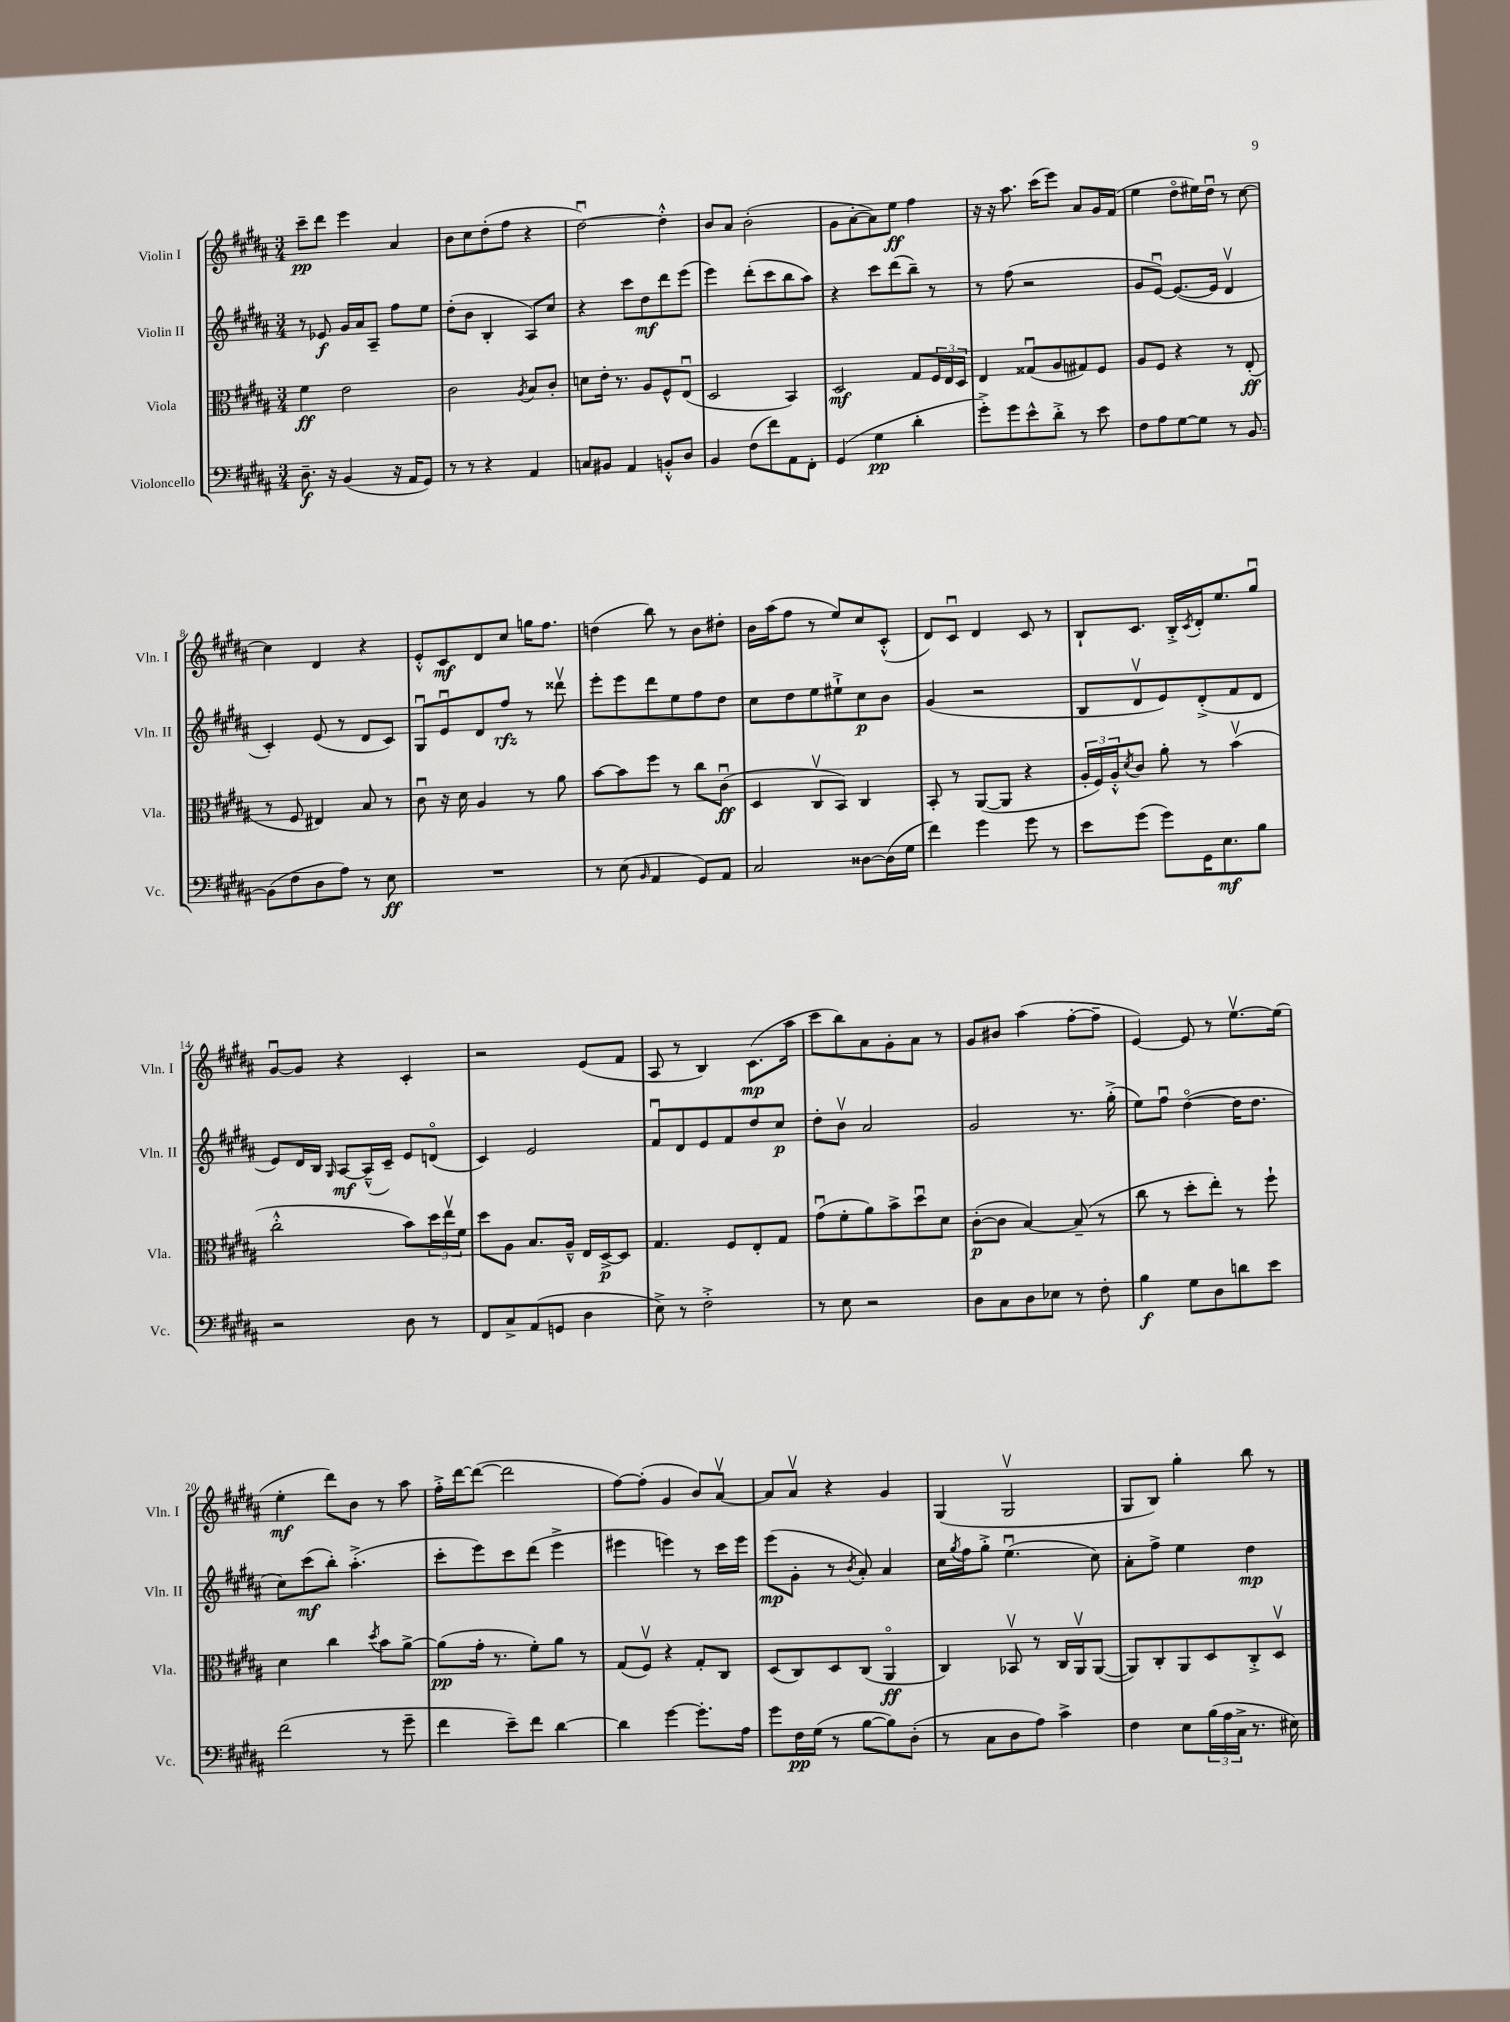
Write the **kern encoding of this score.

**kern	**dynam	**kern	**dynam	**kern	**dynam	**kern	**dynam
*part4	*part4	*part3	*part3	*part2	*part2	*part1	*part1
*staff4	*staff4	*staff3	*staff3	*staff2	*staff2	*staff1	*staff1
*I"Violoncello	*	*I"Viola	*	*I"Violin II	*	*I"Violin I	*
*I'Vc.	*	*I'Vla.	*	*I'Vln. II	*	*I'Vln. I	*
*clefF4	*	*clefC3	*	*clefG2	*	*clefG2	*
*k[f#c#g#d#a#]	*	*k[f#c#g#d#a#]	*	*k[f#c#g#d#a#]	*	*k[f#c#g#d#a#]	*
*M3/4	*	*M3/4	*	*M3/4	*	*M3/4	*
=1	=1	=1	=1	=1	=1	=1	=1
8.D#~\	f	4f#\	ff	8r	.	8ccc#~\L	pp
.	.	.	.	8e-X/	f	8ddd#\J	.
16r	.	.	.	.	.	.	.
(4BB/	.	2e\	.	16g#/LL	.	4eee\	.
.	.	.	.	16a#/J	.	.	.
.	.	.	.	8A#~/J	.	.	.
16r	.	.	.	8ff#\L	.	4a#/	.
16AA#/KL	.	.	.	.	.	.	.
8GG#/J)	.	.	.	8ee\J	.	.	.
=2	=2	=2	=2	=2	=2	=2	=2
8r	.	2c#\	.	(8dd#'\L	.	8b\L	.
8r	.	.	.	8b\J	.	8cc#\	.
4r	.	.	.	4B'/	.	(8dd#'\	.
.	.	.	.	.	.	8ff#\J	.
.	.	8qA#/	.	.	.	.	.
4AA#/	.	8B/L	.	8A#/L)	.	4r	.
.	.	8c#'/J	.	8cc#/J	.	.	.
=3	=3	=3	=3	=3	=3	=3	=3
8Cn/L	.	8dn\L	.	4r	.	[2dd#u\)	.
8BB#X/J	.	16e'\Jk	.	.	.	.	.
.	.	8.r	.	.	.	.	.
4AA#/	.	.	.	8ccc#\L	.	.	.
.	.	8A#/L	.	8dd#\	mf	.	.
8BBn'^^/L	.	8F#^^/	.	8ddd#\	.	4dd#'^^\]	.
8D#/J	.	(8Eu/J	.	(8eee\J	.	.	.
=4	=4	=4	=4	=4	=4	=4	=4
4BB/	.	2D#/	.	4eee\)	.	8b/L	.
.	.	.	.	.	.	8a#/J	.
(8F#\L	.	.	.	(8ddd#'\L	.	(2b'\	.
8f#\)	.	.	.	8ccc#\	.	.	.
8AA#\	.	4BB/)	.	8bb\	.	.	.
8FF#'\J	.	.	.	8aa#\J)	.	.	.
=5	=5	=5	=5	=5	=5	=5	=5
(4GG#/	.	2D#/	mf	4r	.	8g#\L	.
.	.	.	.	.	.	[8a#'\	.
4G#\	pp	.	.	8ccc#\L	.	8a#\])	.
.	.	.	.	(8ddd#\	.	8ee\J	ff
4d#'\	.	8G#/L	.	8bb~\J)	.	4ff#\	.
.	.	24F#/L	.	8r	.	.	.
.	.	24E/	.	.	.	.	.
.	.	24D#/JJ	.	.	.	.	.
=6	=6	=6	=6	=6	=6	=6	=6
8g#'^\L)	.	4E/	.	8r	.	16r	.
.	.	.	.	.	.	16r	.
8g#\	.	.	.	(8ff#\	.	8.aa#\	.
8e^^\	.	(8G##Xu/L	.	2r	.	.	.
.	.	.	.	.	.	(16ccc#\KL	.
8d#'^\J	.	8A#/	.	.	.	8eee\J)	.
8r	.	8G#X/)	.	.	.	8a#/L	.
8e\	.	8F#/J	.	.	.	16g#/L	.
.	.	.	.	.	.	(16f#/JJ	.
=7	=7	=7	=7	=7	=7	=7	=7
8F#\L	.	8A#/L	.	8g#/L	.	4ee\	.
8A#\	.	8F#/J	.	[8eu/J)	.	.	.
[8G#\	.	4r	.	(8.e/L_	.	8dd#\L	.
8G#\J]	.	.	.	.	.	16ee#X\L)	.
.	.	.	.	16e/Jk]	.	16dd#u\JJ	.
8r	.	8r	.	4d#v/	.	8r	.
[8BB/	.	(8E'/	ff	.	.	[8cc#\	.
!!LO:LB:g=z
=8	=8	=8	=8	=8	=8	=8	=8
(8BB\L]	.	8r	.	4c#'/)	.	4cc#\]	.
8F#\	.	8F#/	.	.	.	.	.
8D#\	.	4E#X/)	.	(8e/	.	4d#/	.
8A#\J)	.	.	.	8r	.	.	.
8r	.	8B/	.	8d#/L	.	4r	.
8E\	ff	8r	.	8c#/J)	.	.	.
=9	=9	=9	=9	=9	=9	=9	=9
2.r	.	8c#u\	.	8G#u/L	.	8e'^^/L	.
.	.	16r	.	8eu/	.	8c#/	mf
.	.	16d#\	.	.	.	.	.
.	.	4A#/	.	8d#/	.	8d#/	.
.	.	.	.	8ff#/J	rfz	8cc#/J	.
.	.	8r	.	8r	.	16ggn\KL	.
.	.	.	.	.	.	8.ff#\J	.
.	.	8a#\	.	8ddd##Xv\	.	.	.
=10	=10	=10	=10	=10	=10	=10	=10
8r	.	[8b\L	.	8eee'\L	.	(4ddn\	.
(8E\	.	8b\]	.	8eee\	.	.	.
16qqBB/	.	.	.	.	.	.	.
4AA#/	.	8ff#\J	.	8ddd#\	.	8bb\)	.
.	.	8r	.	8ee\	.	8r	.
8GG#/L)	.	8cc#\L	.	8ff#\	.	8b\L	.
8AA#/J	.	(8c#u\J	ff	8dd#\J	.	8dd#X'\J	.
=11	=11	=11	=11	=11	=11	=11	=11
2C#/	.	4D#/	.	8cc#\L	.	16b\LL	.
.	.	.	.	.	.	(16aa#\J	.
.	.	.	.	8dd#\	.	8ff#\J	.
.	.	8C#v/L	.	8ee\	.	8r	.
.	.	8BB/J)	.	8ee#X`^\	.	8ee/L)	.
[8D##X\L	.	4C#/	.	8cc#\	p	8cc#/	.
(16D##\L]	.	.	.	8b\J	.	(8c#'^^/J	.
16G#\JJ	.	.	.	.	.	.	.
=12	=12	=12	=12	=12	=12	=12	=12
4f#\)	.	8BB'/	.	(4g#/	.	8d#/L)	.
.	.	8r	.	.	.	8c#u/J	.
4g#\	.	([8AA#/L	.	2r	.	4d#/	.
.	.	8AA#/J]	.	.	.	.	.
8g#\	.	4r	.	.	.	8c#/	.
8r	.	.	.	.	.	8r	.
=13	=13	=13	=13	=13	=13	=13	=13
8e\L	.	24A#'/LL	.	8B/L	.	8B`/L	.
.	.	24F#/)	.	.	.	.	.
.	.	24A#'^^/J	.	.	.	.	.
.	.	8qd#/	.	.	.	.	.
(8g#\J	.	8c#/J	.	8d#v/	.	8.c#/J	.
8g#\L)	.	8a#'\	.	8e/)	.	.	.
.	.	.	.	.	.	16B'^/LL	.
.	.	.	.	.	.	8qc#/	.
16GG#\K	.	8r	.	(8d#'^/	.	16d#'/J	.
8.E\	mf	.	.	.	.	8.ee/	.
.	.	(4bv\	.	8f#/	.	.	.
8B\J	.	.	.	8d#/J	.	8gg#u/J	.
!!LO:LB:g=z
=14	=14	=14	=14	=14	=14	=14	=14
2r	.	2cc#'^^\	.	8e/L)	.	[8g#u/L	.
.	.	.	.	16d#/L	.	8g#/J]	.
.	.	.	.	16B/JJ	.	.	.
.	.	.	.	16qqG#/	.	.	.
.	.	.	.	[8A#/L	mf	4r	.
.	.	.	.	(16A#~^^/L]	.	.	.
.	.	.	.	16c#~/JJ)	.	.	.
8D#\	.	8b\L)	.	8e/L	.	4c#'/	.
8r	.	24dd#\L	.	(8dn/J	.	.	.
.	.	24eev\	.	.	.	.	.
.	.	24f#\JJ	.	.	.	.	.
=15	=15	=15	=15	=15	=15	=15	=15
8FF#/L	.	8dd#\L	.	4c#/)	.	2r	.
8C#^/	.	8A#\J	.	.	.	.	.
(8AA#/	.	8.B/L	.	2e/	.	.	.
8GGn/J	.	.	.	.	.	.	.
.	.	16A#~^^/Jk	.	.	.	.	.
4D#\	.	16E/LL	.	.	.	(8e/L	.
.	.	[16D#^/J	p	.	.	.	.
.	.	8D#/J]	.	.	.	8f#/J	.
=16	=16	=16	=16	=16	=16	=16	=16
8E^\)	.	4.G#/	.	8f#u/L	.	8A#/	.
8r	.	.	.	8d#/	.	8r	.
2F#'^\	.	.	.	8e/	.	4B/)	.
.	.	8F#/L	.	8f#/	.	.	.
.	.	8E'/	.	8dd#/	.	(8.c#\L	mp
.	.	8G#/J	.	8cc#/J	p	.	.
.	.	.	.	.	.	16aa#\Jk	.
=17	=17	=17	=17	=17	=17	=17	=17
8r	.	(8g#u\L	.	8dd#'\L	.	8ccc#\L	.
8E\	.	8f#'\	.	8bv\J	.	8bb\)	.
2r	.	8a#\)	.	2a#/	.	8a#\	.
.	.	8b^\	.	.	.	8g#'\	.
.	.	8dd#u\	.	.	.	8a#\J	.
.	.	8d#\J	.	.	.	8r	.
=18	=18	=18	=18	=18	=18	=18	=18
8D#\L	.	([8c#'\L	p	2g#/	.	8g#/L	.
8C#\	.	8c#\J]	.	.	.	8b#X/J	.
8D#\	.	[4B/)	.	.	.	(4aa#\	.
8E-X\J	.	.	.	.	.	.	.
8r	.	(8B~/]	.	8.r	.	[8ff#'\L	.
8F#'\	.	8r	.	.	.	8ff#~\J]	.
.	.	.	.	(16gg#'^\	.	.	.
=19	=19	=19	=19	=19	=19	=19	=19
4B\	f	8cc#\	.	8ee\L)	.	[4e/)	.
.	.	8r	.	8ff#u\J	.	.	.
8G#\L	.	8dd#'\L	.	([4dd#\	.	8e/]	.
8D#\	.	8ee'\J)	.	.	.	8r	.
8dn\	.	8r	.	16dd#\KL]	.	[8.eev\L	.
.	.	.	.	8.dd#\J	.	.	.
8e\J	.	8ff#`\	.	.	.	.	.
.	.	.	.	.	.	(16ee\Jk]	.
!!LO:LB:g=z
=20	=20	=20	=20	=20	=20	=20	=20
(2f#\	.	4d#\	.	8cc#\L)	.	4ee'\	mf
.	.	.	.	(8ccc#\	mf	.	.
.	.	4cc#\	.	8bb'\J)	.	8ddd#\L)	.
.	.	.	.	(4.aa#'^\	.	8b\J	.
.	.	8qdd#/	.	.	.	.	.
8r	.	8b\L	.	.	.	8r	.
8g#~\	.	[8a#^\J	.	.	.	8aa#\	.
=21	=21	=21	=21	=21	=21	=21	=21
4f#\	.	(8a#\L]	pp	8ccc#'\L	.	16ff#'^\LL	.
.	.	.	.	.	.	[16ddd#\J	.
.	.	16g#'\Jk	.	8eee\)	.	(8ddd#\J_	.
.	.	8.r	.	.	.	.	.
8e~\L)	.	.	.	8ccc#\	.	2ddd#\]	.
8f#\J	.	8f#'\L)	.	(8ddd#\J	.	.	.
[4d#\	.	8a#\J	.	4eee^\	.	.	.
.	.	8r	.	.	.	.	.
=22	=22	=22	=22	=22	=22	=22	=22
4d#\]	.	(8G#/L	.	4eee#X\	.	[8ff#\L)	.
.	.	8F#v/J)	.	.	.	(8ff#'\J]	.
[4g#\	.	4r	.	4eeen\)	.	4g#/	.
8.g#'\L]	.	8G#'/L	.	8r	.	8b/L)	.
.	.	8C#/J	.	16ccc#\LL	.	[8a#v/J	.
16A#\Jk	.	.	.	16eee\JJ	.	.	.
=23	=23	=23	=23	=23	=23	=23	=23
8g#\L	.	(8D#/L	.	(8eee\L	mp	8a#/L]	.
16F#\L	pp	8C#/)	.	8g#'\J	.	8a#v/J	.
(16G#\JJ	.	.	.	.	.	.	.
8r	.	8D#/	.	8r	.	4r	.
.	.	.	.	8qb/	.	.	.
[8B\L	.	(8C#/J	.	8a#'/)	.	.	.
8B\])	.	4AA#/	ff	4a#/	.	4g#/	.
(8D#'\J	.	.	.	.	.	.	.
=24	=24	=24	=24	=24	=24	=24	=24
8r	.	4C#/)	.	16cc#\LL	.	(4G#/	.
.	.	.	.	8qgg#/	.	.	.
.	.	.	.	16ff#\J	.	.	.
8C#\L	.	.	.	8gg#'^\J	.	.	.
8D#\	.	8BB-Xv/	.	(4.eeu\	.	2G#v/	.
8A#\J)	.	8r	.	.	.	.	.
4c#^\	.	16C#/LL	.	.	.	.	.
.	.	16AA#v/J	.	.	.	.	.
.	.	([8AA#/J	.	8cc#\)	.	.	.
=25	=25	=25	=25	=25	=25	=25	=25
4F#\	.	8AA#/L])	.	8a#'\L	.	8G#/L	.
.	.	8C#'/	.	8ff#^\J	.	8B/J)	.
8E\L	.	8AA#/	.	4ee\	.	4gg#'\	.
(24B\L	.	8D#/	.	.	.	.	.
24A#\	.	.	.	.	.	.	.
24C#^\JJ	.	.	.	.	.	.	.
8.r	.	8C#'^/	.	4dd#\	mp	8bb\	.
.	.	8D#v/J	.	.	.	8r	.
16E#X\)	.	.	.	.	.	.	.
==	==	==	==	==	==	==	==
*-	*-	*-	*-	*-	*-	*-	*-
